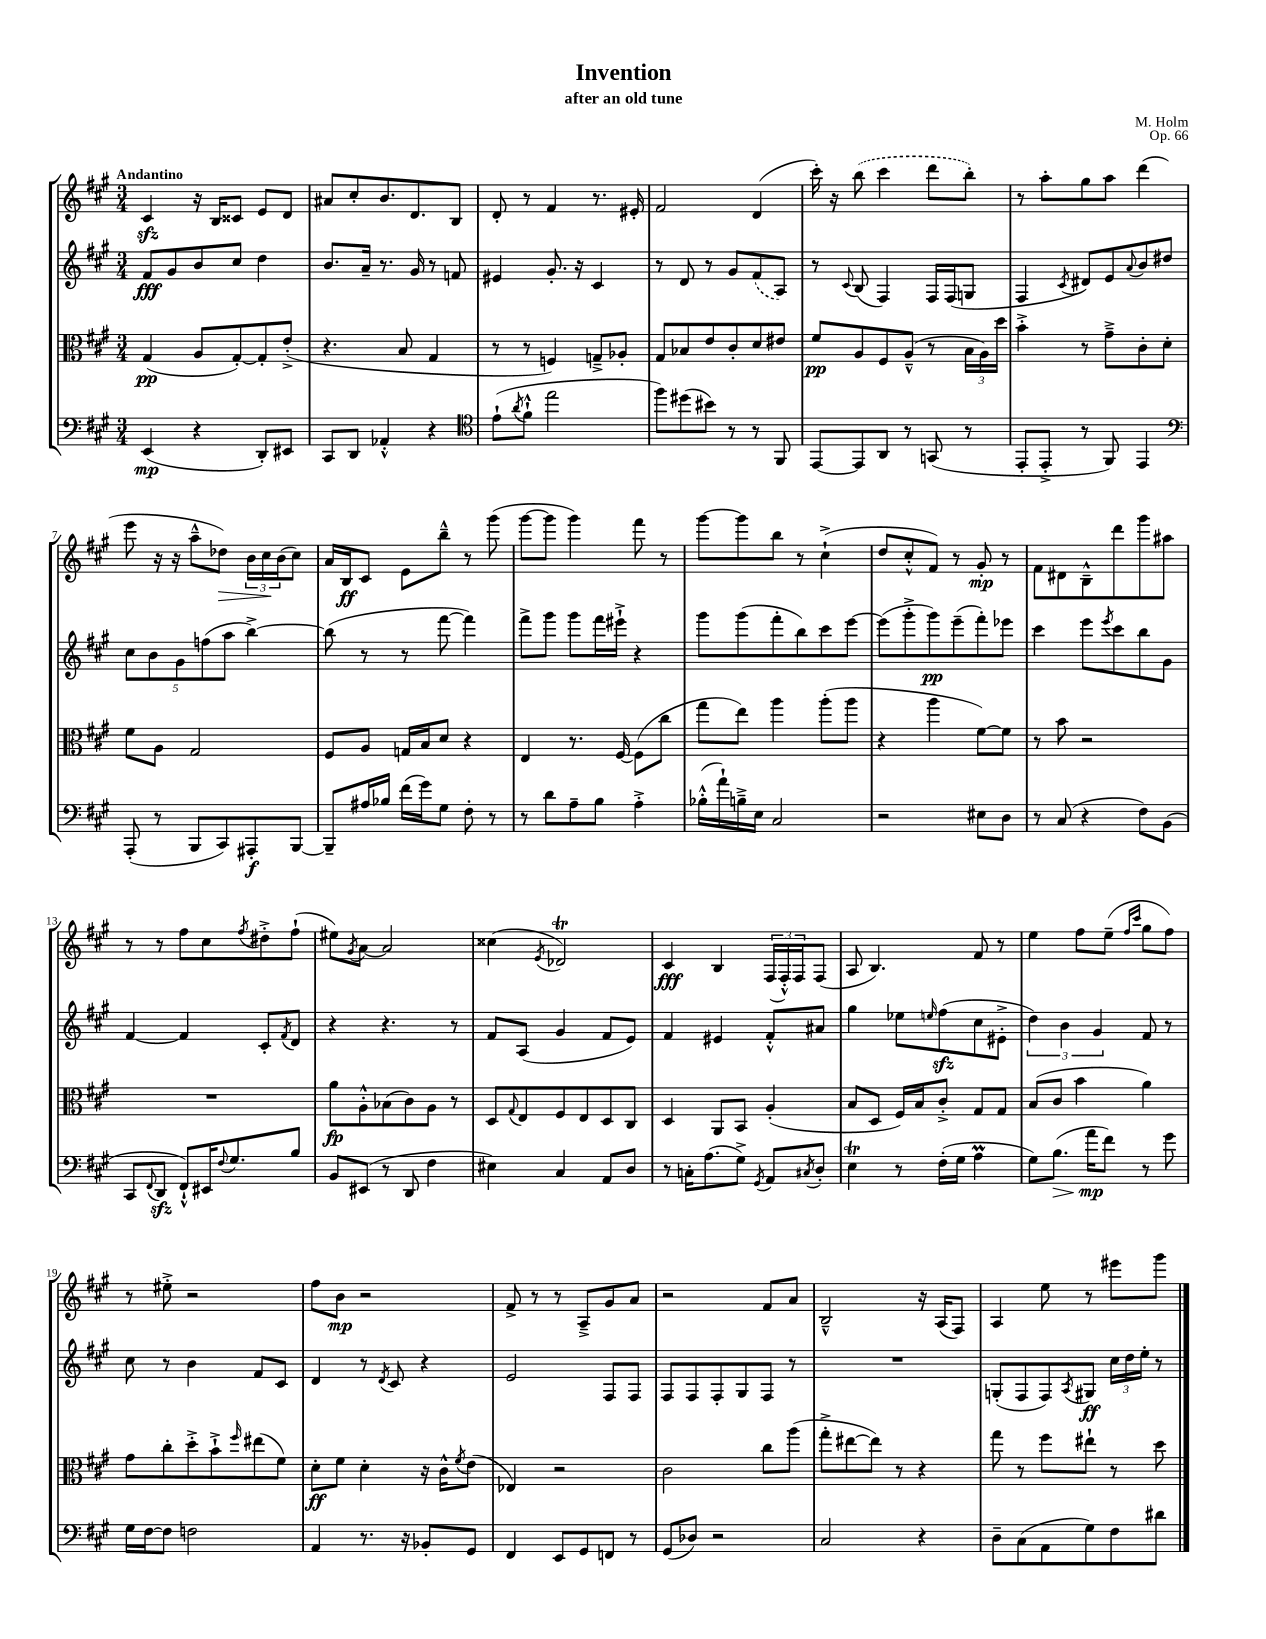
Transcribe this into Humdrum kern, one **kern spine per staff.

**kern	**kern	**kern	**kern
*staff4	*staff3	*staff2	*staff1
*clefF4	*clefC3	*clefG2	*clefG2
*k[f#c#g#]	*k[f#c#g#]	*k[f#c#g#]	*k[f#c#g#]
*M3/4	*M3/4	*M3/4	*M3/4
(4EE	(4G#	8f#	4c#
.	.	8g#	.
4r	8A	8b	16r
.	.	.	16B
.	[8G#')	8cc#	8c##
8DD')	8G#']	4dd	8e
8EE#	(8e'^	.	8d
=	=	=	=
8CC#	4.r	8.b	8a#
8DD	.	.	8cc#'
.	.	16a~	.
4AA-'^^	.	8.r	8.b
.	8B	.	.
.	.	16g#	8.d
4r	4G#	8r	.
.	.	8f	8B
=	=	=	=
*clefC4	*	*	*
(8e`	8r	4e#	8d'
8qa	.	.	.
8f#`^^	8r	.	8r
2ee	4F)	8.g#'	4f#
.	.	16r	.
.	8G~^	4c#	8.r
.	8A-'	.	.
.	.	.	16e#'
=	=	=	=
8ff#)	8G#	8r	2f#
(8dd#	8B-	8d	.
8b#)	8e	8r	.
8r	8c#'	8g#	.
8r	8d	(8f#	(4d
8FF#	8e#	8A)	.
=	=	=	=
[8EE	8f#	8r	16ccc#')
.	.	.	16r
.	.	8qqc#	.
8EE]	8A	(8B	(8bb
8AA	8F#	4F#)	4ccc#
8r	(8A~^^	.	.
(8GG	8r	16F#	8ddd
.	.	(16F#	.
8r	24B	8G	8bb')
.	24A)	.	.
.	24dd	.	.
=	=	=	=
8EE'	4b'^	4F#	8r
8EE'^	.	.	8aa'
.	.	8qc#	.
8r	8r	8d#)	8gg#
8FF#)	8g#~^	8e	8aa
.	.	8qqa	.
4EE	8c#'	8b	(4ddd
.	8d'	8dd#	.
=	=	=	=
*clefF4	*	*	*
(8AAA'	8f#	10cc#	8eee
.	.	10b	.
8r	8A	.	16r
.	.	.	16r
.	.	10g#	.
8BBB	2G#	.	8aa~^^
.	.	(10ff	.
8CC#)	.	.	8dd-)
.	.	10aa	.
8AAA#'	.	[4bb^)	24b
.	.	.	24cc#
.	.	.	(24b
[8BBB	.	.	8cc#)
=	=	=	=
8BBB~]	8F#	(8bb]	16a
.	.	.	16B
16A#	8A	8r	8c#
16B-	.	.	.
(16f#	16G	8r	8e
16g#)	16B	.	.
8G#	8d	[8fff#	8bb~^^
8F#'	4r	4fff#])	8r
8r	.	.	(8ggg#
=	=	=	=
8r	4E	8fff#^	[8ggg#
8d	.	8ggg#	8ggg#]
8A~	8.r	8ggg#	4ggg#)
8B	.	16fff#	.
.	[16F#	16eee#`^	.
4A'^	(8F#]	4r	8fff#
.	8cc#	.	8r
=	=	=	=
(16B-'^^	8gg#	8ggg#	[8ggg#
16a`)	.	.	.
16B~^	8ee)	(8ggg#	8ggg#]
16E	.	.	.
2C#	4aa	8fff#'	8bb
.	.	8bb)	8r
.	(8aa'	8ccc#	(4cc#`^
.	8aa	[8eee	.
=	=	=	=
2r	4r	(8eee]	8dd
.	.	8ggg#'^	8cc#'^^
.	4aa	8ggg#)	8f#)
.	.	(8eee~	8r
8E#	[8f#)	8fff#')	8g#'
8D	8f#]	8eee-	8r
=	=	=	=
8r	8r	4ccc#	8f#
(8C#	8b	.	8d#
4r	2r	8eee	8B~^^
.	.	8qeee	.
.	.	8ccc#	8ddd
8F#)	.	8bb	8ggg#
(8BB	.	8g#	8aa#
=	=	=	=
8CC#	2.r	[4f#	8r
8qqFF#	.	.	.
8DD	.	.	8r
8FF#`^^)	.	4f#]	8ff#
16EE#	.	.	8cc#
8qqF#	.	.	.
8.G#	.	.	.
.	.	.	8qff#
.	.	8c#'	8dd#'^
.	.	8qf#	.
8B	.	8d	(8ff#`
=	=	=	=
8BB	8a	4r	8ee#)
.	.	.	8qg#
(8EE#	8A'^^	.	[8a
8r	(8B-	4.r	2a]
8DD	8c#)	.	.
4F#	8A	.	.
.	8r	8r	.
=	=	=	=
4E#)	8D	8f#	(4cc##
.	8qqG#	.	.
.	8E	(8A	.
.	.	.	8qe
4C#	8F#	4g#	2d-)
.	8E	.	.
8AA	8D	8f#	.
8D	8C#	8e)	.
=	=	=	=
8r	4D	4f#	4c#
16C'	.	.	.
(8.A	.	.	.
.	8AA	4e#	4B
8G#^)	8BB	.	.
8qGG#	.	.	.
8AA	(4A'	8f#'^^	(24F#
.	.	.	24F#'^^)
.	.	.	24F#
8qC#	.	.	.
8D'	.	8a#	(8F#
=	=	=	=
4E	8B	4gg#	8A
.	8D	.	4.B)
8r	16F#)	8ee-	.
.	16B	.	.
.	.	16qqee	.
(16F#'	8c#'^	(8ff#	.
16G#	.	.	.
4A	8G#	8cc#	8f#
.	8G#	8e#'^	8r
=	=	=	=
8G#)	(8B	6dd)	4ee
(8.B	8c#	.	.
.	.	6b	.
.	4b	.	8ff#
16a	.	.	.
.	.	6g#	.
8f#)	.	.	(8ee~
.	.	.	16qqff#
.	.	.	16qqccc#
8r	4a)	8f#	8gg#
8g#	.	8r	8ff#)
=	=	=	=
16G#	8g#	8cc#	8r
[16F#	.	.	.
8F#]	8cc#'	8r	8ee#'^
2F	8dd'^	4b	2r
.	8b`^	.	.
.	16qqff#	.	.
.	(8ee#	8f#	.
.	8f#)	8c#	.
=	=	=	=
4AA	8d'	4d	8ff#
.	8f#	.	8b
8.r	4d'	8r	2r
.	.	8qd	.
.	.	8c#	.
16r	.	.	.
8BB-'	16r	4r	.
.	16c#^^	.	.
.	8qf#	.	.
8GG#	(8e	.	.
=	=	=	=
4FF#	4E-)	2e	8f#^
.	.	.	8r
8EE	2r	.	8r
8GG#	.	.	8A~^
8FF	.	8F#	8g#
8r	.	8F#	8a
=	=	=	=
(8GG#	2c#	8F#	2r
8D-)	.	8F#	.
2r	.	8F#'	.
.	.	8G#	.
.	8cc#	8F#	8f#
.	(8aa	8r	8a
=	=	=	=
2C#	8gg#'^	2.r	2B~^^
.	[8ee#	.	.
.	8ee#])	.	.
.	8r	.	.
4r	4r	.	16r
.	.	.	(16A
.	.	.	8F#)
=	=	=	=
8D~	8gg#	(8G'	4A
(8C#	8r	8F#	.
8AA	8ff#	8F#)	8ee
.	.	8qA	.
8G#)	8ee#`	8G#	8r
8F#	8r	24cc#	8eee#
.	.	24dd	.
.	.	24ee'	.
8d#	8dd	8r	8ggg#
==	==	==	==
*-	*-	*-	*-
